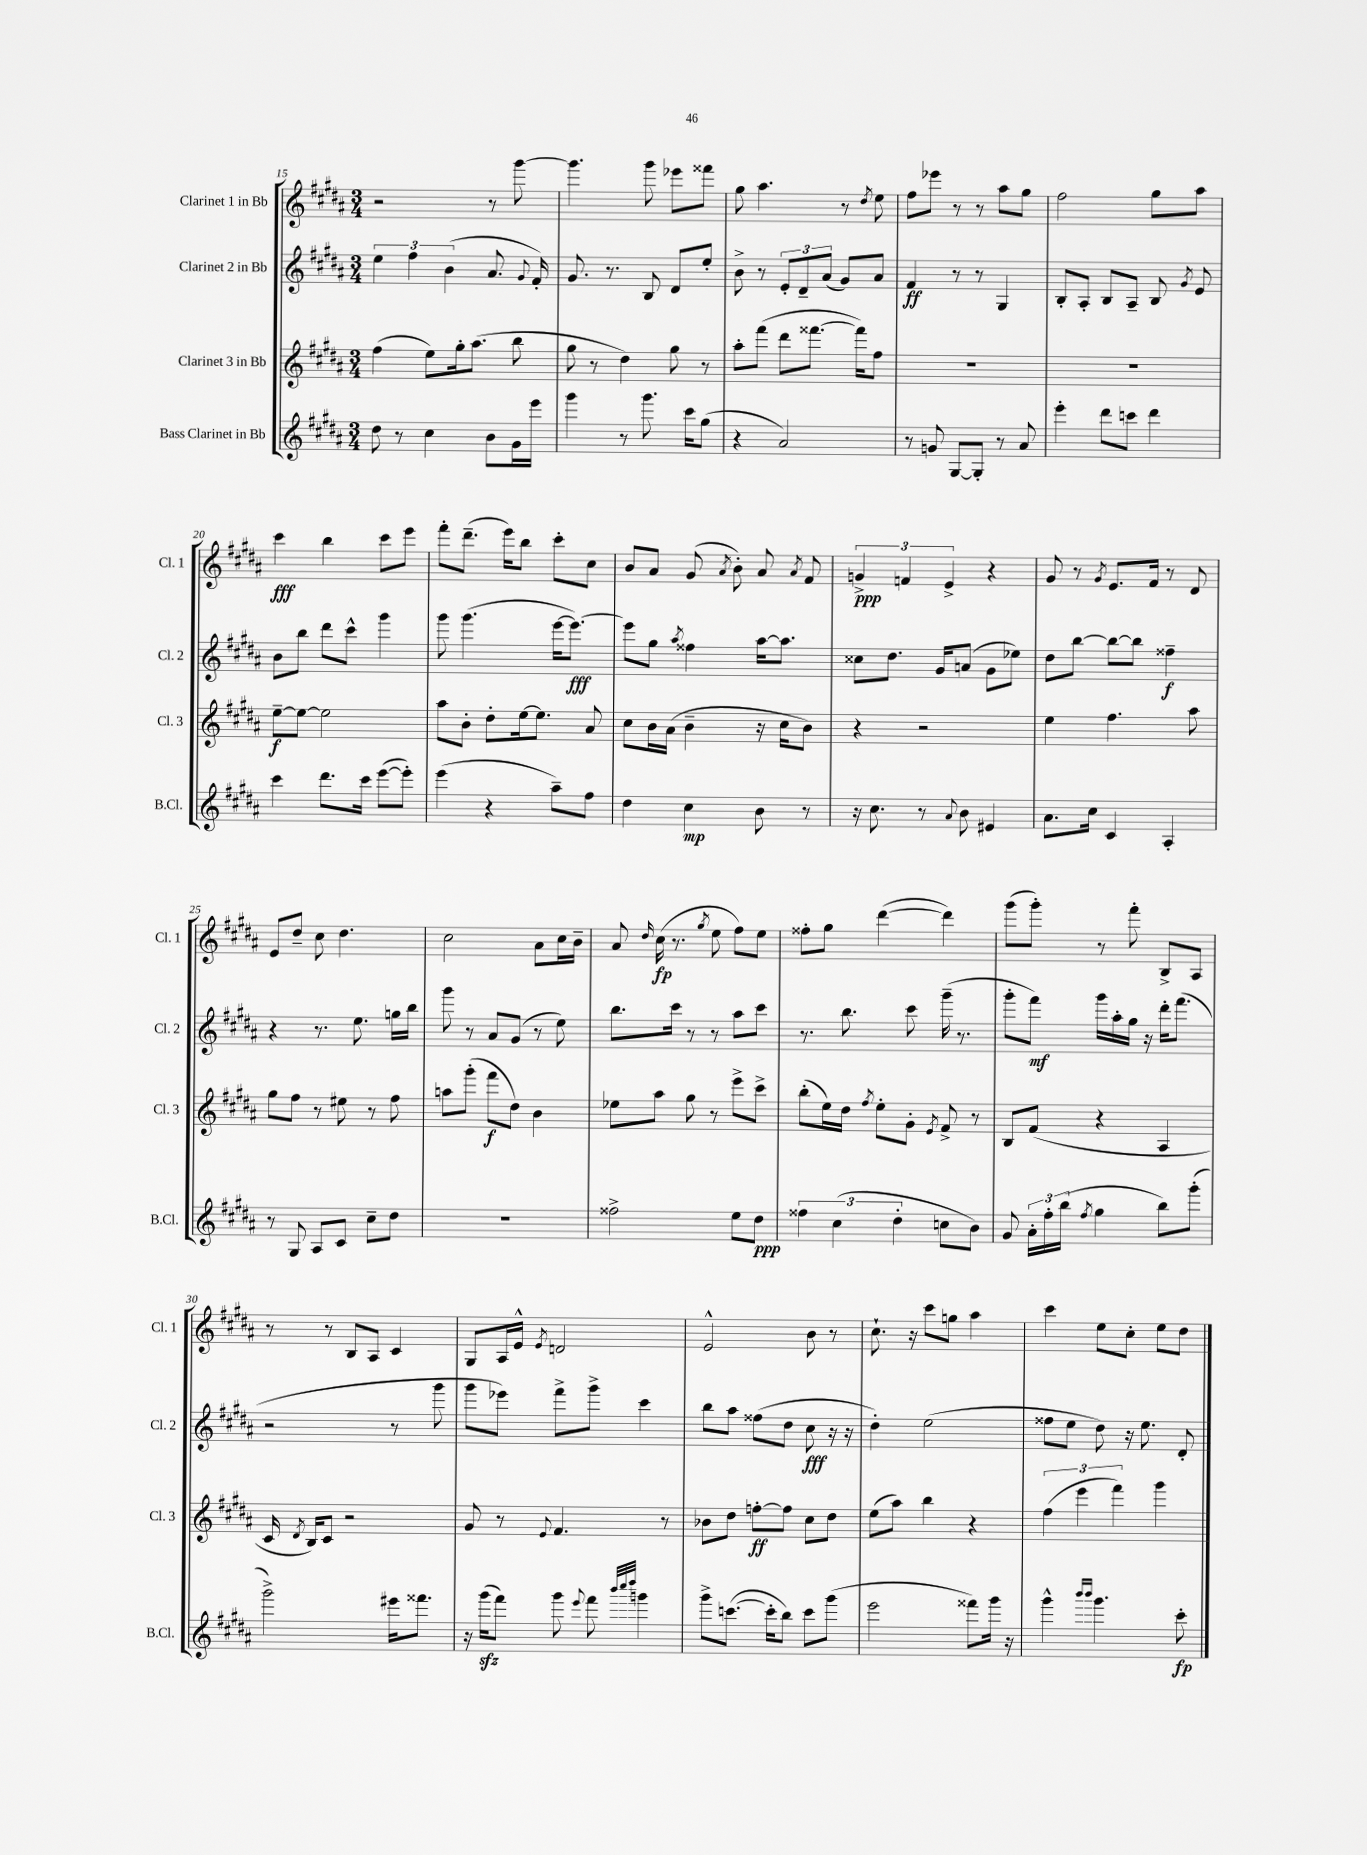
<<
\new StaffGroup <<
\new Staff = "s0" \with { instrumentName = "Clarinet 1 in Bb" shortInstrumentName = "Cl. 1" } {
    \clef treble \key b \major \numericTimeSignature \time 3/4
    \autoBeamOff r2 r8 gis'''8~ |
    gis'''4. gis'''8 ees'''8[ fisis'''8] |
    gis''8 ais''4. r8 \acciaccatura { dis''8 } e''8 |
    fis''8[ ees'''8] r8 r8 ais''8[ gis''8] |
    fis''2 gis''8[ ais''8] |
    cis'''4\fff b''4 cis'''8[ e'''8] |
    fis'''8[-. dis'''8.]--( e'''16[) b''8] cis'''8[-. cis''8] |
    b'8[ ais'8] gis'8( \acciaccatura { ais'8 } b'8-.) ais'8 \acciaccatura { ais'8 } fis'8 |
    \tuplet 3/2 { g'4->\ppp f'4 e'4-> } r4 |
    gis'8 r8 \acciaccatura { gis'8 } e'8.[ fis'16] r8 dis'8 |
    e'8[ dis''8]-- cis''8 dis''4. |
    cis''2 ais'8[ cis''16 b'16]-- |
    ais'8 \grace { dis''16 } cis''16\fp( r8. \acciaccatura { gis''8 } e''8 fis''8[) e''8] |
    fisis''8[-. gis''8] dis'''4~( dis'''4) |
    gis'''8[( gis'''8]-.) r8 fis'''8-. b8[-> ais8] |
    r8 r8 b8[ ais8] cis'4 |
    gis8[ ais16 e'16]-^ \acciaccatura { e'8 } d'2 |
    e'2-^ b'8 r8 |
    cis''8.-! r16 cis'''8[ g''8] ais''4 |
    cis'''4 e''8[ cis''8]-. e''8[ dis''8] \bar "|." |
}
\new Staff = "s1" \with { instrumentName = "Clarinet 2 in Bb" shortInstrumentName = "Cl. 2" } {
    \clef treble \key b \major \numericTimeSignature \time 3/4
    \autoBeamOff \tuplet 3/2 { e''4 fis''4 b'4( } ais'8. \appoggiatura { gis'8 } fis'16-.) |
    gis'8. r8. b8 dis'8[ e''8]-. |
    b'8-> r8 \tuplet 3/2 { e'8[-. dis'8-- ais'8]( } gis'8[) ais'8] |
    fis'4\ff r8 r8 gis4 |
    b8[-. ais8]-. b8[ ais8]-- b8 \acciaccatura { gis'8 } e'8 |
    b'8[ b''8] dis'''8[ cis'''8]-^ gis'''4 |
    gis'''8 gis'''4.( e'''16[~ e'''8.]~\fff) |
    e'''8[ gis''8] \acciaccatura { ais''8 } fisis''4 ais''16[~ ais''8.] |
    cisis''8[ dis''8.] gis'16[ a'8]( gis'8[ ees''8]) |
    dis''8[ b''8]~ b''8[~ b''8] fisis''4--\f |
    r4 r8. e''8. g''16[ b''16] |
    gis'''8 r8 ais'8[ gis'8]( r8 e''8) |
    b''8.[ cis'''16] r8 r8 ais''8[ cis'''8] |
    r8. b''8. cis'''8 gis'''16--( r8. |
    gis'''8[-. fis'''8]\mf) gis'''16[ ais''16-. gis''16] r16 dis'''16[-. fis'''8.]( |
    r2 r8 gis'''8 |
    gis'''8[ ees'''8]) fis'''8[-> gis'''8]-> cis'''4 |
    b''8[ ais''8] fisis''8[( dis''8] cis''8\fff r16 r16 |
    dis''4-.) e''2( |
    fisis''8[ e''8] dis''8) r16 e''8. dis'8-. \bar "|." |
}
\new Staff = "s2" \with { instrumentName = "Clarinet 3 in Bb" shortInstrumentName = "Cl. 3" } {
    \clef treble \key b \major \numericTimeSignature \time 3/4
    \autoBeamOff fis''4( e''8[) gis''16-. ais''8.]( b''8 |
    gis''8 r8 dis''4) gis''8 r8 |
    ais''8[-. fis'''8]( dis'''8[ fisis'''8.]~ fisis'''16[) fis''8] |
    R2. |
    R2. |
    e''8[~--\f e''8]~ e''2 |
    ais''8[ b'8]-. dis''8[-. e''16~ e''8.] ais'8 |
    cis''8[ b'16 ais'16]( b'4-- r16 cis''16[ b'8]) |
    r4 r2 |
    e''4 fis''4. ais''8 |
    gis''8[ fis''8] r8 eis''8 r8 fis''8 |
    a''8[ gis'''8]-.( fis'''8[\f dis''8]) b'4 |
    ees''8[ ais''8] gis''8 r8 e'''8[-> cis'''8]-> |
    b''8[-.( e''16) dis''16] \acciaccatura { fis''8 } e''8[-. gis'8]-. \acciaccatura { e'8 } fis'8-> r8 |
    b8[ fis'8]( r4 ais4 |
    cis'16 \acciaccatura { dis'8 } b16[) cis'8] r2 |
    gis'8 r8 \appoggiatura { e'8 } fis'4. r8 |
    bes'8[ dis''8] f''8[~-.\ff f''8] cis''8[ dis''8] |
    e''8[( ais''8]) b''4 r4 |
    \tuplet 3/2 { fis''4( e'''4 fis'''4) } gis'''4 \bar "|." |
}
\new Staff = "s3" \with { instrumentName = "Bass Clarinet in Bb" shortInstrumentName = "B.Cl." } {
    \clef treble \key b \major \numericTimeSignature \time 3/4
    \autoBeamOff dis''8 r8 cis''4 b'8[ gis'16 e'''16] |
    gis'''4 r8 gis'''8. cis'''16[ gis''8]( |
    r4 ais'2) |
    r8 g'8 gis8[~ gis8]-. r8 ais'8 |
    e'''4-. dis'''8[ c'''8] dis'''4 |
    cis'''4 dis'''8.[ cis'''16] e'''8[~( e'''8]-.) |
    e'''4( r4 ais''8[--) fis''8] |
    dis''4 cis''4\mp b'8 r8 |
    r16 cis''8. r8 \appoggiatura { ais'8 } b'8 eis'4 |
    ais'8.[ cis''16] cis'4 ais4-. |
    r8 gis8 ais8[ cis'8] cis''8[-- dis''8] |
    R2. |
    fisis''2-> e''8[ dis''8]\ppp |
    \tuplet 3/2 { fisis''4 cis''4( dis''4-. } c''8[ b'8]) |
    gis'8 \tuplet 3/2 { ais'16[-. fis''16-. b''16]( } \acciaccatura { fis''8 } gis''4 b''8[) gis'''8]-.( |
    gis'''2->) eis'''16[ fisis'''8.] |
    r16 gis'''16[\sfz( fis'''8]) gis'''8 \appoggiatura { e'''8 } fis'''8 \grace { b'''32[ cis''''32 dis''''32] } g'''4 |
    gis'''8[-> c'''8.]~( c'''16[-. b''8]) c'''8[ gis'''8]( |
    e'''2 fisis'''8[) gis'''16] r16 |
    gis'''4-^ \grace { b'''16[ b'''16] } gis'''4. cis'''8-.\fp \bar "|." |
}
>>
>>
\layout { \context { \Score currentBarNumber = #15 } }
